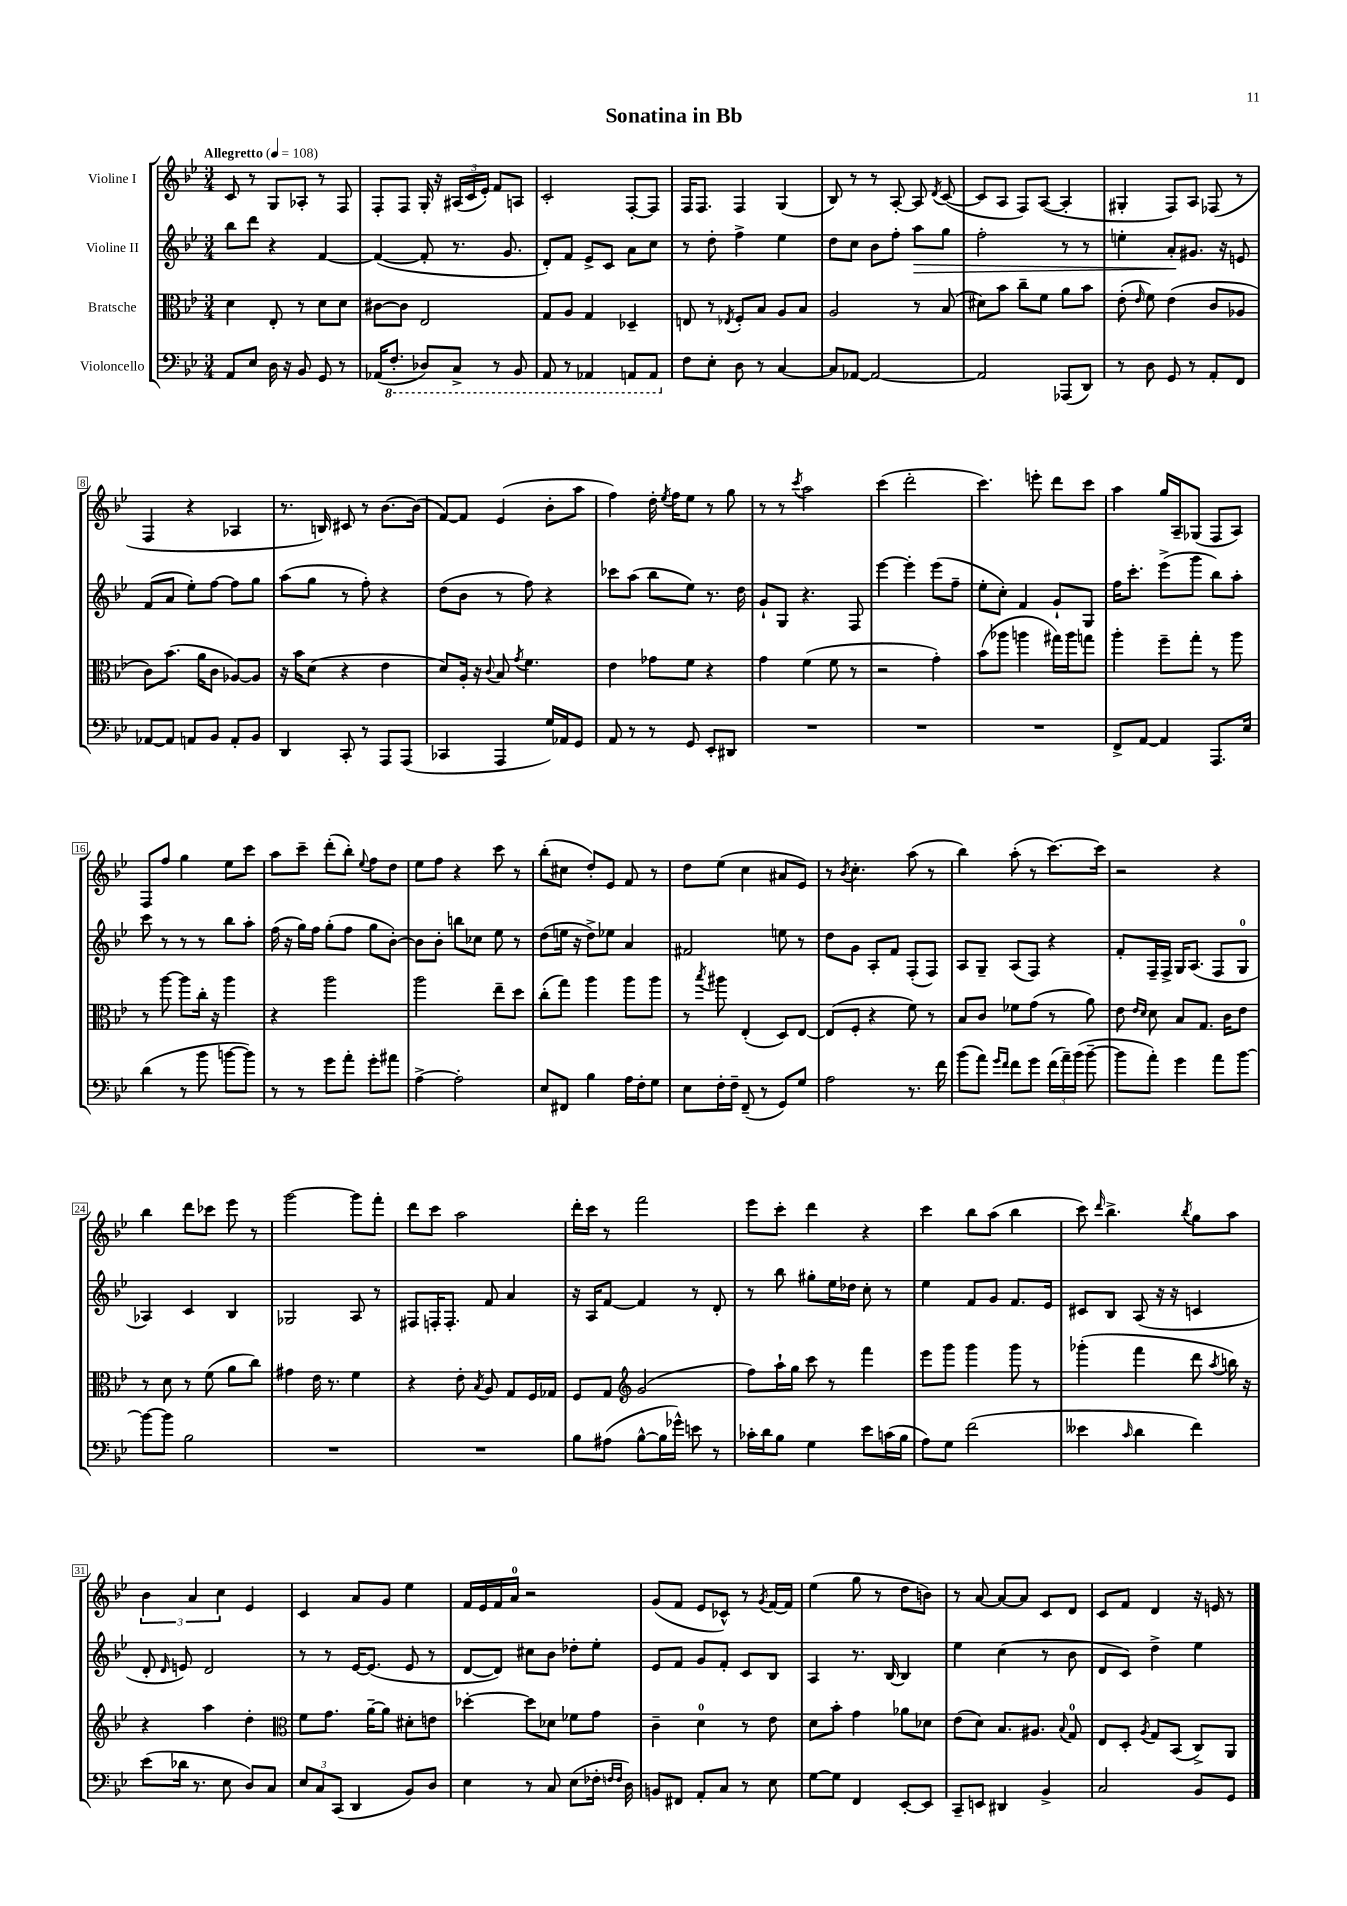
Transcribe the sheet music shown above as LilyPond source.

\header { title = "Sonatina in Bb" }
<<
\new StaffGroup <<
\new Staff = "s0" \with { instrumentName = "Violine I" } {
    \clef treble \key bes \major \numericTimeSignature \time 3/4 \tempo "Allegretto" 4 = 108
    \autoBeamOff c'8 r8 g8[ aes8]-. r8 f8 |
    f8[-. f8] g16-. r16 \tuplet 3/2 { ais16[( c'16 ees'16]-.) } f'8[ a8] |
    c'2-. f8[~-. f8] |
    f16[ f8.] f4 g4( |
    bes8) r8 r8 a8~-. a8 \acciaccatura { d'8 } c'8~( |
    c'8[ a8] f8[) a8]~( a4-. |
    gis4-. f8[) a8] fes8( r8 |
    f4 r4 aes4 |
    r8. b16) cis'8 r8 bes'8.[~ bes'16]( |
    f'8[~) f'8] ees'4( bes'8[-. a''8] |
    f''4) d''16-. \acciaccatura { ees''8 } f''16[ ees''8] r8 g''8 |
    r8 r8 \acciaccatura { c'''8 } a''2 |
    c'''4( d'''2-. |
    c'''4.) e'''8-. d'''8[ c'''8] |
    a''4 g''16[ a16-- ges8]( f8[ a8]) |
    f8[ f''8] g''4 ees''8[ c'''8] |
    a''8[ c'''8]-- d'''8[-.( bes''8]-.) \appoggiatura { ees''8 } f''8[ d''8] |
    ees''8[ f''8] r4 c'''8 r8 |
    bes''8[-.( cis''8] d''8[-.) ees'8] f'8 r8 |
    d''8[ ees''8]( c''4 ais'8[ ees'8]) |
    r8 \acciaccatura { bes'8 } c''4.-. a''8( r8 |
    bes''4) a''8-.( r8 c'''8.[~) c'''16] |
    r2 r4 |
    bes''4 d'''8[ ces'''8] ees'''8 r8 |
    g'''2~ g'''8[ f'''8]-. |
    d'''8[ c'''8] a''2 |
    d'''16[-. c'''16] r8 f'''2 |
    ees'''8[ c'''8]-. d'''4 r4 |
    c'''4 bes''8[ a''8]( bes''4 |
    c'''8) \grace { d'''16 } bes''4.-> \acciaccatura { bes''8 } g''8[ a''8] |
    \tuplet 3/2 { bes'4 a'4 c''4 } ees'4 |
    c'4 a'8[ g'8] ees''4 |
    f'16[ ees'16 f'16 a'16]-0 r2 |
    g'8[( f'8] ees'8[ ces'8]-^) r8 \acciaccatura { g'8 } f'16[~ f'16] |
    ees''4( g''8 r8 d''8[ b'8]) |
    r8 a'8~ a'8[~ a'8] c'8[ d'8] |
    c'8[ f'8] d'4 r16 e'16 r8 \bar "|." |
}
\new Staff = "s1" \with { instrumentName = "Violine II" } {
    \clef treble \key bes \major \numericTimeSignature \time 3/4
    \autoBeamOff bes''8[ d'''8] r4 f'4~ |
    f'4~( f'8-. r8. g'8. |
    d'8[-.) f'8] ees'8[-> c'8] a'8[ c''8] |
    r8 d''8-. f''4-> ees''4 |
    d''8[ c''8] bes'8[ f''8]-. a''8[\> g''8] |
    f''2-. r8 r8 |
    e''4-. a'8[-.\! gis'8.] r16 e'8 |
    f'8[( a'8] ees''8[-.) f''8]~ f''8[ g''8] |
    a''8[( g''8] r8 f''8-.) r4 |
    d''8[( bes'8] r8 f''8) r4 |
    ces'''8[ a''8]( bes''8[ ees''8]) r8. d''16 |
    g'8[-! g8] r4. f8 |
    ees'''4~ ees'''4-. ees'''8[( f''8]-- |
    ees''8[-. c''8]-.) f'4 g'8[-! g8] |
    f''16[ c'''8.]-. ees'''8[->( g'''8] bes''8[) a''8]-. |
    c'''8 r8 r8 r8 bes''8[ a''8]-. |
    f''16( r16 g''16[) f''16] g''8[-.( f''8] g''8[ bes'8]~-.) |
    bes'8[ bes'8]-. b''8[ ces''8] ees''8 r8 |
    d''8[( e''16] r16 d''8[->) ees''8] a'4 |
    fis'2 e''8 r8 |
    d''8[ g'8] a8[-. f'8] f8[-.( f8]) |
    a8[ g8]-- a8[( f8]) r4 |
    f'8[-. f16-- f16]-> g16[ a8.]( f8[ g8]-0 |
    aes4) c'4 bes4 |
    ges2 a8 r8 |
    fis8[ f16-. f8.]-. f'8 a'4 |
    r16 a16[ f'8]~ f'4 r8 d'8-. |
    r8 bes''8 gis''8[-. ees''16 des''16] c''8-. r8 |
    ees''4 f'8[ g'8] f'8.[ ees'16] |
    cis'8[ bes8] a8( r16 r16 c'4 |
    d'8-. \grace { d'16 } e'8) d'2 |
    r8 r8 ees'16[~ ees'8.]( ees'8 r8 |
    d'8[~ d'8]) cis''8[ bes'8] des''8[-. ees''8]-. |
    ees'8[ f'8] g'8[ f'8]-. c'8[ bes8] |
    a4 r8. bes16~ bes4 |
    ees''4 c''4( r8 bes'8 |
    d'8[ c'8]) d''4-> ees''4 \bar "|." |
}
\new Staff = "s2" \with { instrumentName = "Bratsche" } {
    \clef alto \key bes \major \numericTimeSignature \time 3/4
    \autoBeamOff d'4 ees8-. r8 d'8[ d'8] |
    cis'8[~ cis'8] ees2 |
    g8[ a8] g4 des4-- |
    e8 r8 \acciaccatura { ees8 } f8[-. bes8] a8[ bes8] |
    a2 r8 bes8( |
    dis'8[) bes'8] c''8[-- f'8] a'8[ bes'8] |
    ees'8-.( \grace { ees'16 } f'8) ees'4( c'8[ aes8] |
    c'8[) bes'8.]( a'16[ c'8] aes8[~) aes8] |
    r16 bes'16[ d'8]( r4 ees'4 |
    d'8[) a16]-. r16 \appoggiatura { c'8 } bes8 \acciaccatura { g'8 } f'4. |
    ees'4 ges'8[ f'8] r4 |
    g'4 f'4( f'8 r8 |
    r2 g'4-.) |
    bes'8[( aes''8] a''4 gis''16[) a''16 g''8] |
    a''4-. f''8[-- g''8]-. r8 a''8 |
    r8 a''8~ a''8[ c''16]-. r16 a''4 |
    r4 a''2 |
    a''2 ees''8[-- d''8] |
    c''8[-.( g''8]) a''4 a''8[ a''8] |
    r8 \acciaccatura { bes''8 } ais''8 ees4-.( d8[) ees8]~ |
    ees8[( f8]-. r4 f'8) r8 |
    bes8[ c'8] fes'8[ g'8]( r8 a'8) |
    ees'8 \grace { ees'16[ d'16] } d'8 bes8[ g8.] c'16[ ees'8] |
    r8 d'8 r8 f'8( a'8[ c''8]) |
    gis'4 ees'16 r8. f'4 |
    r4 ees'8-. \acciaccatura { bes8 } a8 g8[ f16 ges16] |
    f8[ g8] \clef treble g'2( |
    f''8[) a''16-! g''16] c'''8 r8 f'''4 |
    ees'''8[ g'''8] g'''4 g'''8 r8 |
    ges'''4-.( f'''4 d'''8 \acciaccatura { a''8 } b''16) r16 |
    r4 a''4 d''4-. |
    \clef alto f'8[ g'8.] a'16[~-- a'8] dis'8[-. e'8] |
    des''4~-. des''8[ des'8] fes'8[ g'8] |
    c'4-- d'4-0 r8 ees'8 |
    d'8[ bes'8]-. g'4 aes'8[ des'8] |
    ees'8[( d'8]) bes8.[ ais8.] \appoggiatura { bes8 } g8-0 |
    ees8[ d8]-. \acciaccatura { a8 } g8[ bes,8]( c8[->) a,8] \bar "|." |
}
\new Staff = "s3" \with { instrumentName = "Violoncello" } {
    \clef bass \key bes \major \numericTimeSignature \time 3/4
    \autoBeamOff a,8[ ees8] d16 r16 bes,8 g,8 r8 |
    aes,16[( \ottava #-1 f,8.]-. des,8[) c,8]-> r8 bes,,8 |
    a,,8 r8 aes,,4 a,,8[ a,,8] \ottava #0 |
    f8[ ees8]-. d8 r8 c4~ |
    c8[ aes,8]~ aes,2~ |
    aes,2 aes,,8[( d,8]) |
    r8 d8 g,8 r8 a,8[-. f,8] |
    aes,8[~ aes,8] a,8[ bes,8] a,8[-. bes,8] |
    d,4 c,8-. r8 a,,8[ a,,8]( |
    ces,4 a,,4 g16[) aes,16 g,8] |
    a,8 r8 r8 g,8 ees,8[-. dis,8] |
    R2. |
    R2. |
    R2. |
    f,8[-> a,8]~ a,4 a,,8.[ ees16] |
    d'4( r8 bes'8 b'8[~ b'8]) |
    r8 r8 g'8[ a'8]-. g'8[-. ais'8] |
    a4~-> a2-. |
    ees8[ fis,8] bes4 a16[ f16-. g8] |
    ees8[ f16-. f16]-- f,8--( r8 g,8[) g8] |
    a2 r8. f'16 |
    bes'8[( a'8]) \grace { g'16[ f'16] } f'8[ g'8] \tuplet 3/2 { f'16[( a'16--) bes'16]( } bes'8~-- |
    bes'8[ a'8]-.) g'4 a'8[ bes'8]~ |
    bes'8[~ bes'8] bes2 |
    R2. |
    R2. |
    bes8[ ais8]( bes8[~-^ bes16 ges'16]-^) e'8 r8 |
    ces'16[-. d'16 bes8] g4 ees'8[ c'16( bes16] |
    a8[) g8] f'2( |
    eeses'4 \grace { c'16 } d'4 f'4) |
    ees'8[( des'16] r8. ees8 d8[) c8] |
    \tuplet 3/2 { ees8[ c8 c,8]( } d,4 bes,8[) d8] |
    ees4 r8 c8 ees8[( fes16]-. \grace { f16[ f16] } d16) |
    b,8[ fis,8] a,8[-. c8] r8 ees8 |
    g8[~ g8] f,4 ees,8[~-. ees,8] |
    c,8[-- e,8] dis,4 bes,4-> |
    c2 bes,8[ g,8] \bar "|." |
}
>>
>>
\layout { \context { \Score \override BarNumber.stencil = #(make-stencil-boxer 0.1 0.3 ly:text-interface::print) } }
